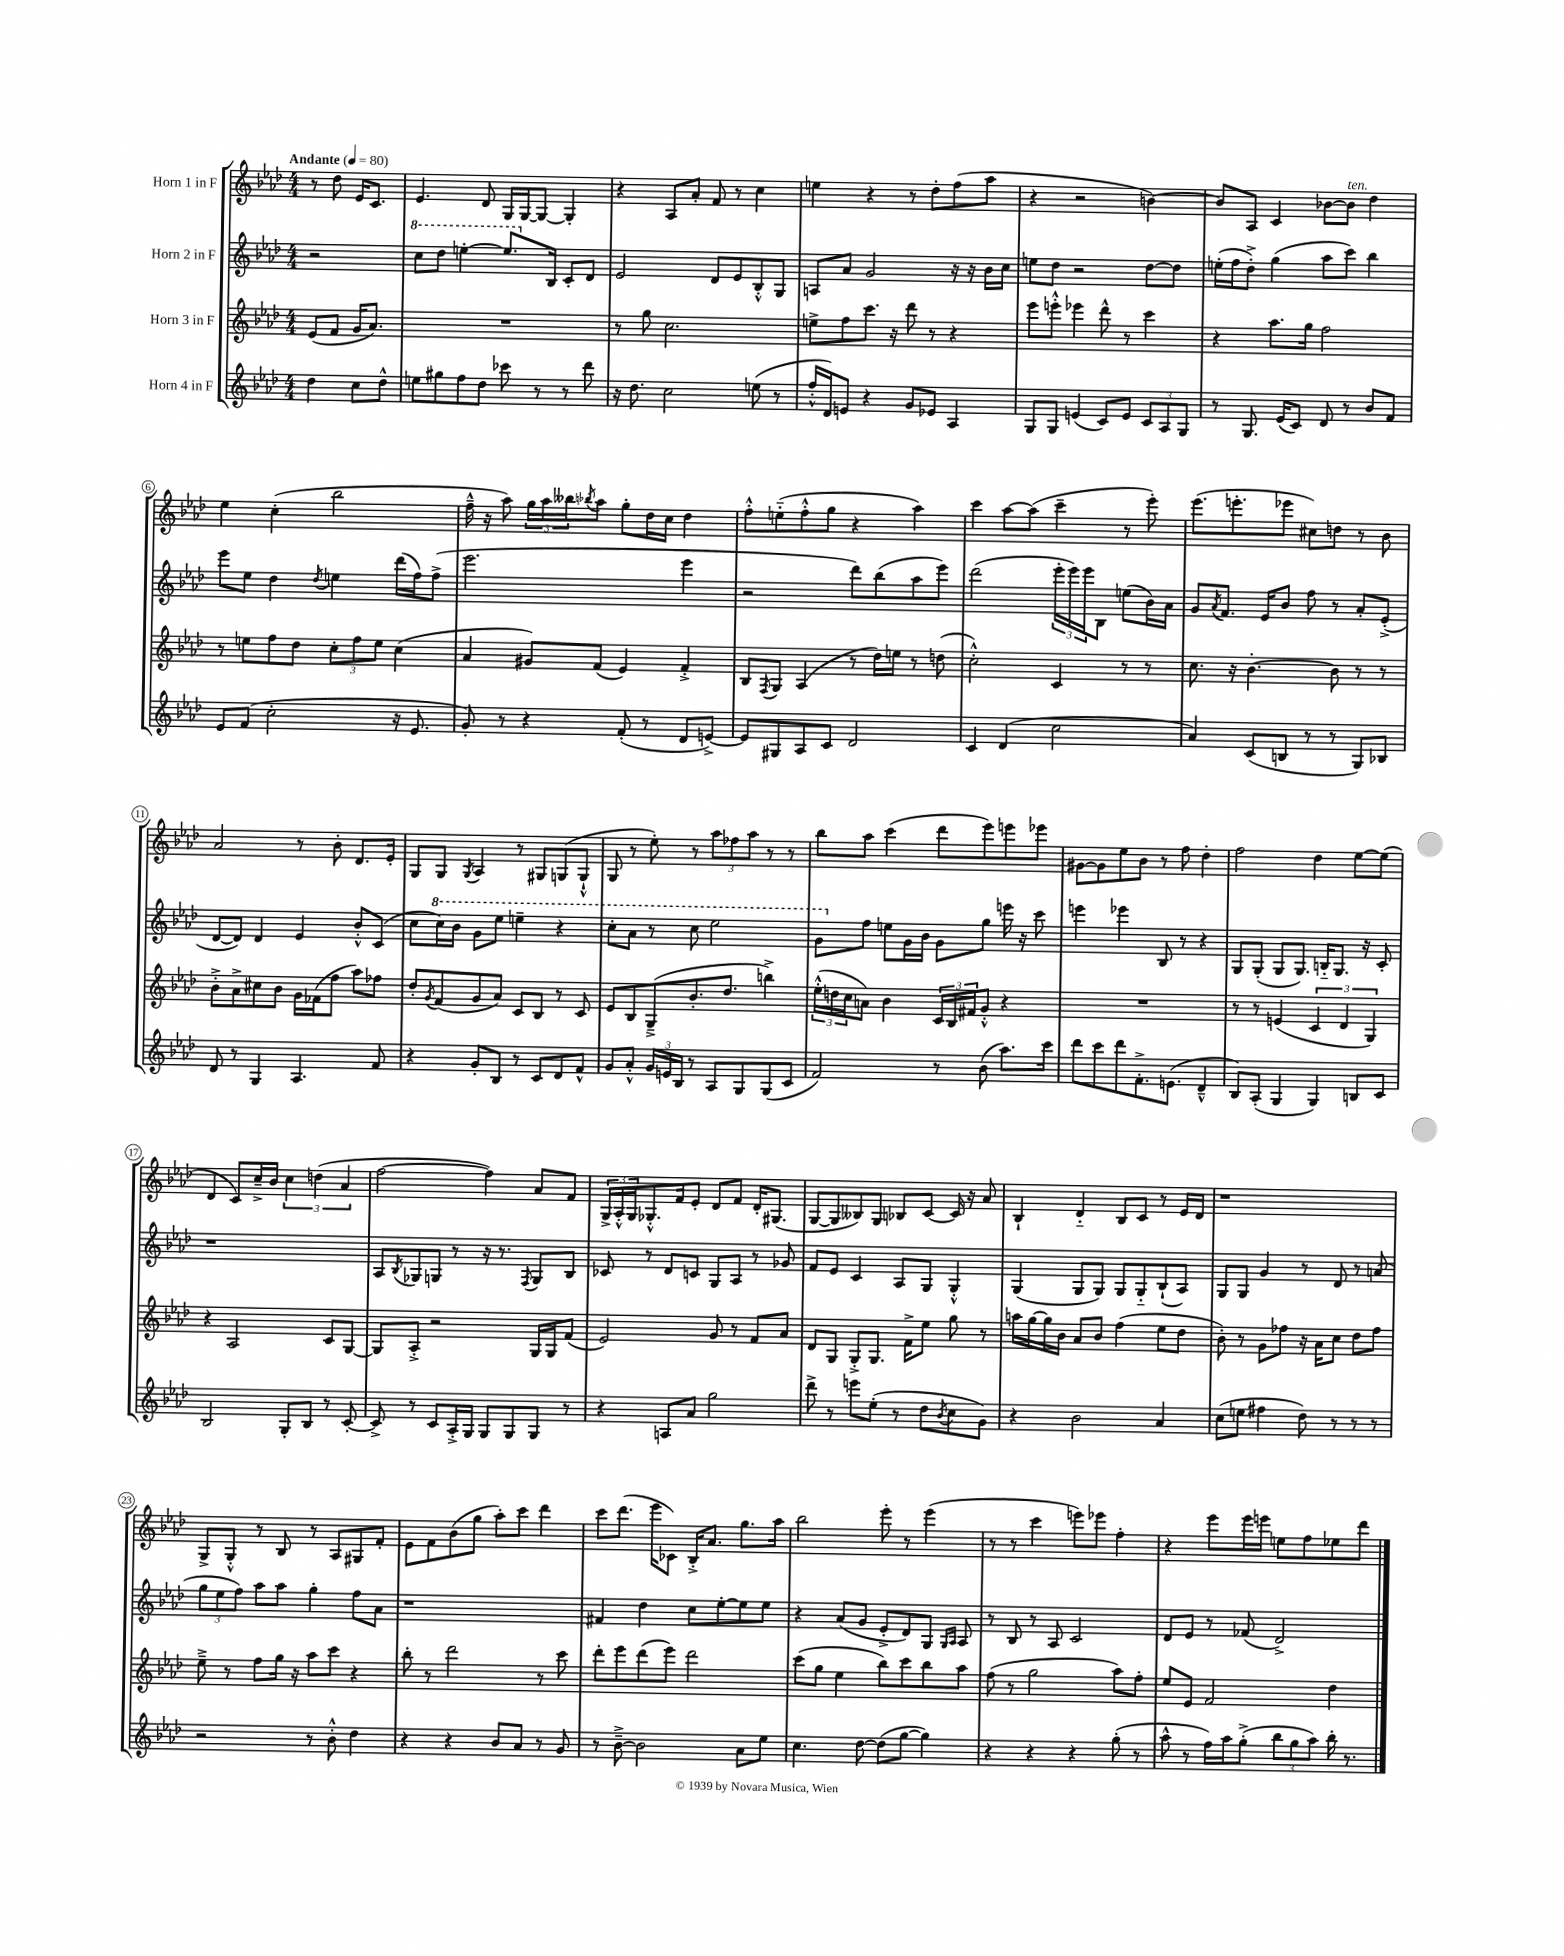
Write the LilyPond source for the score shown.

<<
\new StaffGroup <<
\new Staff = "s0" \with { instrumentName = "Horn 1 in F" } {
    \clef treble \key aes \major \numericTimeSignature \time 4/4 \partial 2 \tempo "Andante" 4 = 80
    r8 des''8 ees'16 c'8. |
    ees'4. des'8 g16 g16~ g8~ g4-. |
    r4 aes8 aes'8-. f'8 r8 c''4 |
    e''4 r4 r8 des''8-. f''8( aes''8 |
    r4 r2 b'4~) |
    b'8 aes8 c'4 bes'8~ bes'8^\markup { \italic "ten." } des''4 |
    ees''4 c''4-.( bes''2 |
    f''16---^ r16 aes''8) \tuplet 3/2 { g''16 aes''16 beses''16 } \acciaccatura { bes''8 } aes''8 g''8-. des''16 c''16 des''4 |
    f''8-.-^ e''8-_( f''8-.-^ g''8 r4 aes''4) |
    c'''4 aes''8~ aes''8( c'''4-- r8 ees'''8-.) |
    ees'''8.( e'''8.-. ees'''8 cis''8) d''8 r8 bes'8 |
    aes'2 r8 bes'8-. des'8. ees'16-. |
    g8 g8 \acciaccatura { g8 } aes4 r8 gis8 g8( g8-!-^ |
    g8 r8 ees''8-.) r8 \tuplet 3/2 { aes''8 fes''8 aes''8 } r8 r8 |
    bes''8 aes''8 c'''4( des'''8 ees'''8) e'''8 ees'''8 |
    gis'8~ gis'8 ees''8 bes'8 r8 f''8 des''4-. |
    f''2 des''4 ees''8~ ees''8( |
    des'4 c'8) c''16---> bes'16 \tuplet 3/2 { c''4 d''4( aes'4 } |
    f''2~ f''4) aes'8 f'8 |
    \tuplet 3/2 { g16-> aes16-.-^ g16 } ges8.-.-^ f'16 ees'8-. des'8 f'8 des'16-. gis8.( |
    g8~ g8 beses8) g8 bes8 c'8~ c'16 r16 aes'8 |
    bes4-! des'4-_ bes8 c'8 r8 ees'16 des'16 |
    r1 |
    g8-> g8-.-^ r8 bes8 r8 aes8 gis8 f'8-. |
    ees'8 f'8 bes'8( g''8 aes''8-.) c'''8 des'''4 |
    c'''8 des'''8.( ees'''16 ces'8) bes16-.-> aes'8. g''8. aes''16 |
    bes''2 ees'''8-. r8 ees'''4( |
    r8 r8 c'''4 e'''8) ees'''8 f''4-. |
    r4 ees'''8 ees'''16 e'''16 e''8 f''8 ees''8 des'''8 \bar "|." |
}
\new Staff = "s1" \with { instrumentName = "Horn 2 in F" } {
    \clef treble \key aes \major \numericTimeSignature \time 4/4 \partial 2
    r2 |
    \ottava #1 c'''8 des'''8 e'''4~-. e'''8. \ottava #0 bes16 c'8-. des'8 |
    ees'2 des'8 ees'8 bes8-.-^ g8 |
    a8 aes'8 g'2 r16 r16 bes'16 c''16 |
    e''8 des''8 r2 des''8~ des''8 |
    e''16-.( f''16 des''8-.->) g''4( aes''8 c'''8) bes''4 |
    ees'''8 ees''8 des''4 \acciaccatura { des''8 } e''4 des'''16( f''16) f''8->( |
    ees'''2. ees'''4 |
    r2 des'''8) bes''8( aes''8 ees'''8) |
    des'''2( \tuplet 3/2 { ees'''16-. ees'''16) ees'''16 } bes8 e''8( bes'16) aes'16 |
    g'8 \acciaccatura { aes'8 } f'8. ees'16 bes'8 f''8 r8 aes'8-. ees'8-.->( |
    des'8~ des'8) des'4 ees'4 bes'8-.-^ c'8( |
    c''8 \ottava #1 c'''16) bes''16 g''8 ees'''8 e'''4-- r4 |
    c'''8-. aes''8 r8 c'''8 ees'''2 |
    g''8 \ottava #0 f''8 e''8 g'16 bes'16 g'8 g''8 e'''16 r16 c'''8 |
    e'''4 ees'''4 bes8 r8 r4 |
    g8 g8-.( g8 g8.) b16-_ g8. r16 c'8-. |
    r1 |
    aes8 \acciaccatura { bes8 } ges8 g8 r8 r16 r8. \acciaccatura { f8 } g8 bes8 |
    ces'8 r8 des'8 c'8 g8 aes8 r8 ges'8 |
    f'8 ees'8 c'4 aes8 g8 g4-.-^ |
    g4( g8 g8) g8 g8-_ bes8-!( aes8) |
    g8 g8 g'4 r8 des'8 r8 a'8( |
    \tuplet 3/2 { g''8 ees''8 f''8) } aes''8 aes''8 g''4-. f''8 aes'8 |
    r1 |
    fis'4 des''4 c''8 ees''8~-. ees''8 ees''8 |
    r4 aes'8( g'8 ees'8-.-> des'8) g8 \grace { g16 aes16 } aes8 |
    r8 bes8 r8 aes8 c'2 |
    des'8 ees'8 r8 fes'8( des'2->) \bar "|." |
}
\new Staff = "s2" \with { instrumentName = "Horn 3 in F" } {
    \clef treble \key aes \major \numericTimeSignature \time 4/4 \partial 2
    ees'8( f'8 g'16 aes'8.) |
    R1 |
    r8 g''8 c''2. |
    e''8-> f''8 c'''8. r16 des'''8 r8 r4 |
    ees'''8 e'''8-.-^ ees'''4 des'''8-^ r8 c'''4 |
    r4 aes''8. g''16 f''2 |
    r8 e''8 f''8 des''8 \tuplet 3/2 { c''8-. f''8 e''8 } c''4( |
    aes'4 gis'8) f'8( ees'4) f'4-.-> |
    bes8 \acciaccatura { f8 } g8 aes4( r8 des''16) e''16 r8 d''8( |
    c''2-.-^) c'4 r8 r8 |
    c''8. r16 bes'4.~-. bes'8 r8 r8 |
    bes'8-.-> aes'8-> cis''8 bes'8 g'16 fes'16( f''8 aes''8) fes''8 |
    des''8-. \acciaccatura { g'8 } f'8( g'8 aes'8) c'8 bes8 r8 c'8 |
    ees'8 bes8 g8--->( bes'8.-. des''8. b''4->) |
    \tuplet 3/2 { ees''16-.-^( d''16 c''16 } a'8) bes'4 \tuplet 3/2 { c'16 bes16 fis'16 } g'8-.-^ r4 |
    R1 |
    r8 r8 e'4( \tuplet 3/2 { c'4 des'4 g4) } |
    r4 aes2 c'8 g8~ |
    g8 aes8-.-> r2 g16 g16 f'8( |
    ees'2) g'8 r8 f'8 aes'8 |
    des'8 g8 g8-.-> g8. f'16-> ees''8 g''8 r8 |
    a''16 g''16~ g''16 bes'16 aes'8 bes'8 f''4( ees''8 des''8 |
    bes'8-.) r8 g'8 fes''8 r16 aes'16 c''8 des''8 fes''8 |
    ees''8---> r8 f''8 g''16 r16 aes''8 c'''8 r4 |
    bes''8-. r8 des'''2 r8 c'''8 |
    des'''8-. ees'''8 des'''8( ees'''8) des'''2 |
    c'''8( g''8 ees''4 bes''8) c'''8 bes''8 aes''8 |
    f''8( r8 g''2 aes''8) f''8-. |
    ees''8 ees'8 f'2 des''4 \bar "|." |
}
\new Staff = "s3" \with { instrumentName = "Horn 4 in F" } {
    \clef treble \key aes \major \numericTimeSignature \time 4/4 \partial 2
    des''4 c''8 des''8-^ |
    e''8 gis''8 f''8 des''8 ces'''8 r8 r8 des'''8 |
    r16 des''8. c''2 e''8( r8 |
    f''16-.-^ des'16) e'8 r4 g'8 ees'8 aes4 |
    g8 g8 e'4( c'8) e'8 \tuplet 3/2 { c'8 aes8 g8 } |
    r8 g8. ees'16( c'8) des'8 r8 bes'8 f'8 |
    ees'8 f'8( c''2-. r16 ees'8. |
    g'8-.) r8 r4 f'8-.( r8 des'8 e'8~->) |
    e'8 gis8 aes8 c'8 des'2 |
    c'4 des'4( c''2 |
    aes'4) c'8( b8 r8 r8 g8) bes8 |
    des'8 r8 g4 aes4. f'8 |
    r4 g'8-. bes8 r8 c'8 des'8 f'8-^ |
    g'8 aes'8-.-^ \tuplet 3/2 { g'16 e'16 bes16 } r8 aes8 g8 g8( c'8 |
    f'2) r8 bes'8( aes''8.) c'''16 |
    des'''8 c'''8 des'''8 f'8.-.-> e'8.( des'4---^ |
    bes8) aes8-.( g4 g4) b8 c'8 |
    bes2 g8-. bes8 r8 c'8~-. |
    c'8-> r8 c'8 aes16-.-> g16 g8 g8 g8 r8 |
    r4 a8 aes'8 g''2 |
    des'''8-> r8 e'''8 ees''8-.( r8 des''8 \acciaccatura { bes'8 } c''8 g'8) |
    r4 bes'2 aes'4 |
    c''8( e''8 fis''4 des''8) r8 r8 r8 |
    r2 r8 bes'8-.-^ des''4 |
    r4 r4 bes'8 aes'8 r8 g'8 |
    r8 bes'8~---> bes'2 aes'8 ees''8 |
    c''4. des''8~ des''8( g''8~ g''4) |
    r4 r4 r4 g''8-.( r8 |
    aes''8-^ r8 f''16) aes''16 g''8-.->( \tuplet 3/2 { bes''8 g''8 aes''8) } bes''16-. r8. \bar "|." |
}
>>
>>
\layout { \context { \Score \override BarNumber.stencil = #(make-stencil-circler 0.1 0.3 ly:text-interface::print) } }
